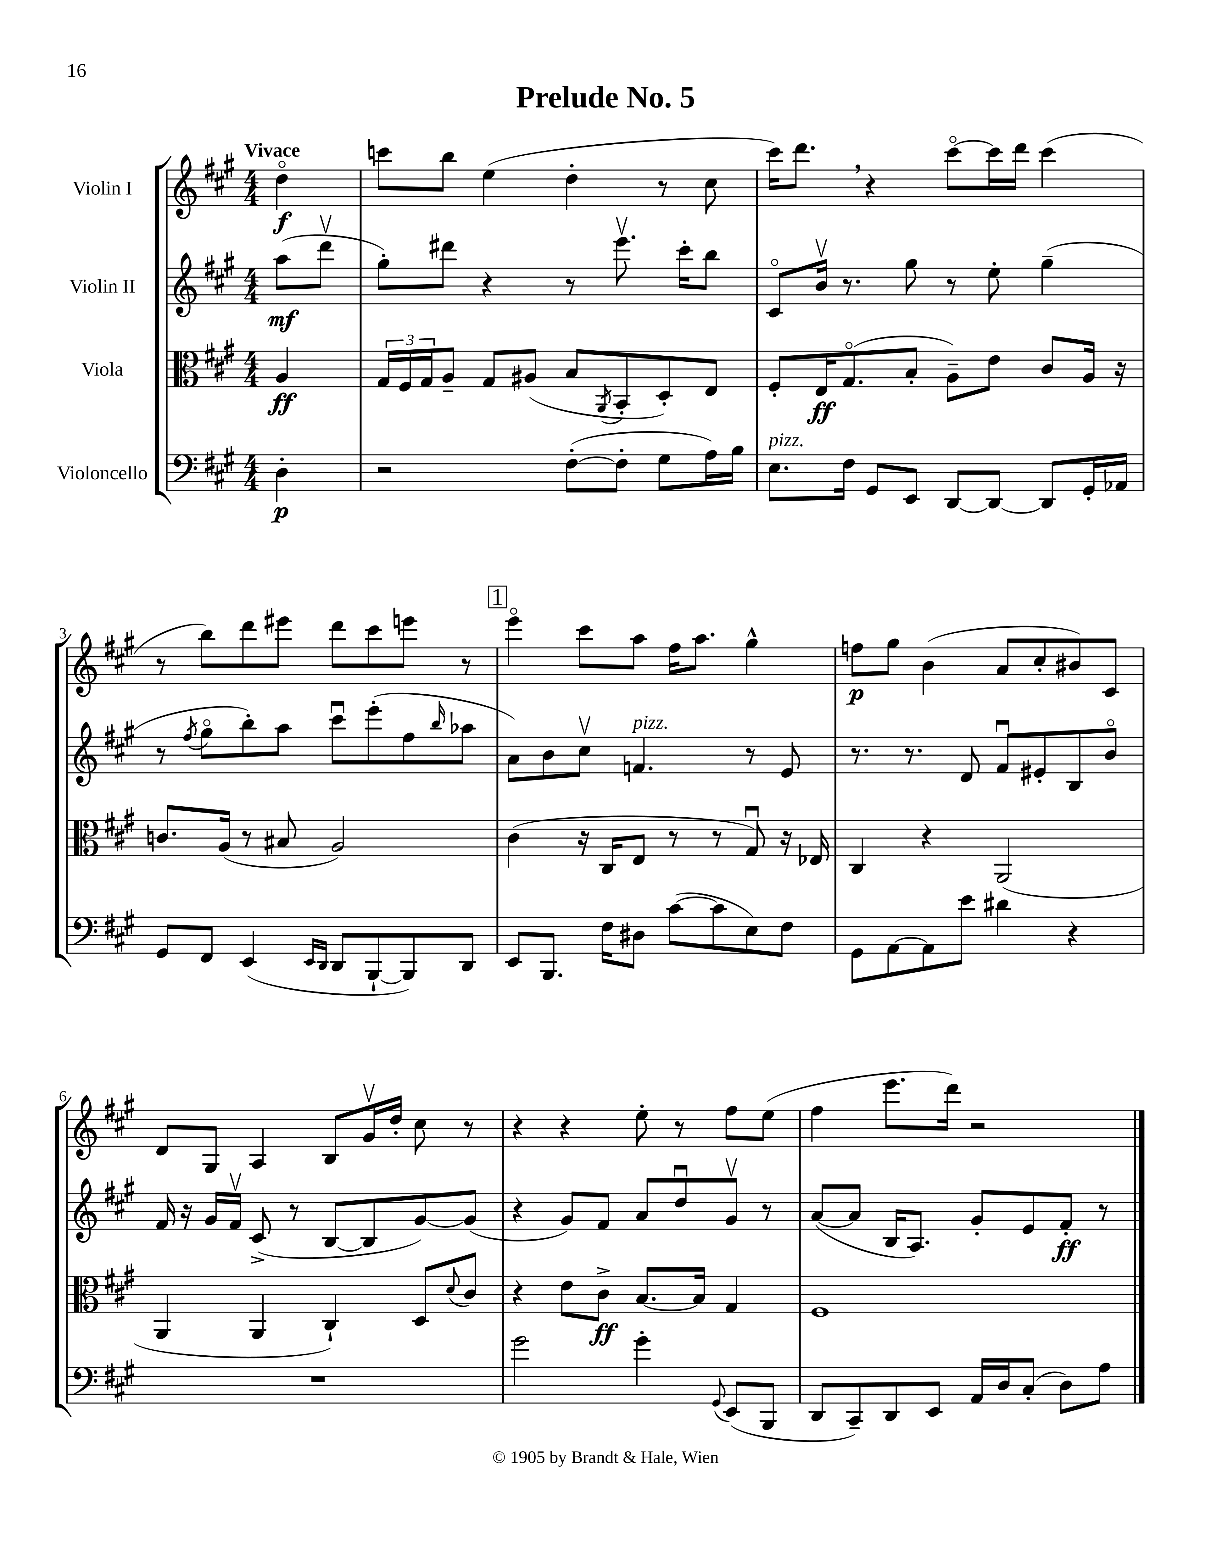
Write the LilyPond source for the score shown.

\header { title = "Prelude No. 5" }
<<
\new StaffGroup <<
\new Staff = "s0" \with { instrumentName = "Violin I" } {
    \clef treble \key a \major \numericTimeSignature \time 4/4 \partial 4 \tempo "Vivace"
    d''4\flageolet\f |
    c'''8 b''8 e''4( d''4-. r8 cis''8 |
    cis'''16) d'''8. \breathe r4 cis'''8~\flageolet cis'''16 d'''16 cis'''4( |
    r8 b''8) d'''8 eis'''8 d'''8 cis'''8 e'''8 r8 |
    \mark \markup { \box "1" } e'''4\flageolet cis'''8 a''8 fis''16 a''8. gis''4-^ |
    f''8\p gis''8 b'4( a'8 cis''8-. bis'8) cis'8 |
    d'8 gis8 a4 b8 gis'16\upbow d''16-. cis''8 r8 |
    r4 r4 e''8-. r8 fis''8 e''8( |
    fis''4 e'''8. d'''16) r2 \bar "|." |
}
\new Staff = "s1" \with { instrumentName = "Violin II" } {
    \clef treble \key a \major \numericTimeSignature \time 4/4 \partial 4
    a''8\mf( d'''8\upbow |
    gis''8-.) dis'''8 r4 r8 e'''8.\upbow cis'''16-. b''8 |
    cis'8\flageolet b'16\upbow r8. gis''8 r8 e''8-. gis''4--( |
    r8 \acciaccatura { fis''8 } gis''8\flageolet b''8-.) a''8 cis'''8\downbow e'''8-.( fis''8 \grace { b''16 } aes''8 |
    \mark \markup { \box "1" } a'8) b'8 cis''8\upbow f'4.^\markup { \italic "pizz." } r8 e'8 |
    r8. r8. d'8 fis'8\downbow eis'8-. b8 b'8\flageolet |
    fis'16 r16 gis'16 fis'16\upbow cis'8->( r8 b8~ b8 gis'8~) gis'8( |
    r4 gis'8) fis'8 a'8 d''8\downbow gis'8\upbow r8 |
    a'8~( a'8 b16 a8.) gis'8-. e'8 fis'8-.\ff r8 \bar "|." |
}
\new Staff = "s2" \with { instrumentName = "Viola" } {
    \clef alto \key a \major \numericTimeSignature \time 4/4 \partial 4
    a4\ff |
    \tuplet 3/2 { gis16 fis16 gis16 } a8-- gis8 ais8( b8 \acciaccatura { a,8 } b,8-. d8-.) e8 |
    fis8-. e16\ff gis8.\flageolet( b8-. a8--) e'8 cis'8 a16 r16 |
    c'8. a16( r8 bis8 a2) |
    \mark \markup { \box "1" } cis'4( r16 cis16 e8 r8 r8 gis8\downbow) r16 ees16 |
    cis4 r4 a,2( |
    a,4 a,4 cis4-!) d8 \appoggiatura { d'8 } cis'8 |
    r4 e'8 cis'8->\ff b8.~ b16 gis4 |
    fis1 \bar "|." |
}
\new Staff = "s3" \with { instrumentName = "Violoncello" } {
    \clef bass \key a \major \numericTimeSignature \time 4/4 \partial 4
    d4-.\p |
    r2 fis8~-.( fis8-. gis8 a16) b16 |
    e8.^\markup { \italic "pizz." } fis16 gis,8 e,8 d,8~ d,8~ d,8 gis,16-. aes,16 |
    gis,8 fis,8 e,4( \grace { e,16 d,16 } d,8 b,,8~-! b,,8) d,8 |
    \mark \markup { \box "1" } e,8 b,,8. fis16 dis8 cis'8~( cis'8 e8) fis8 |
    gis,8 a,8~ a,8 e'8 dis'4 r4 |
    R1 |
    gis'2 gis'4-. \appoggiatura { gis,8 } e,8( b,,8 |
    d,8 cis,8--) d,8 e,8 a,16 d16 cis8-.( d8) a8 \bar "|." |
}
>>
>>
